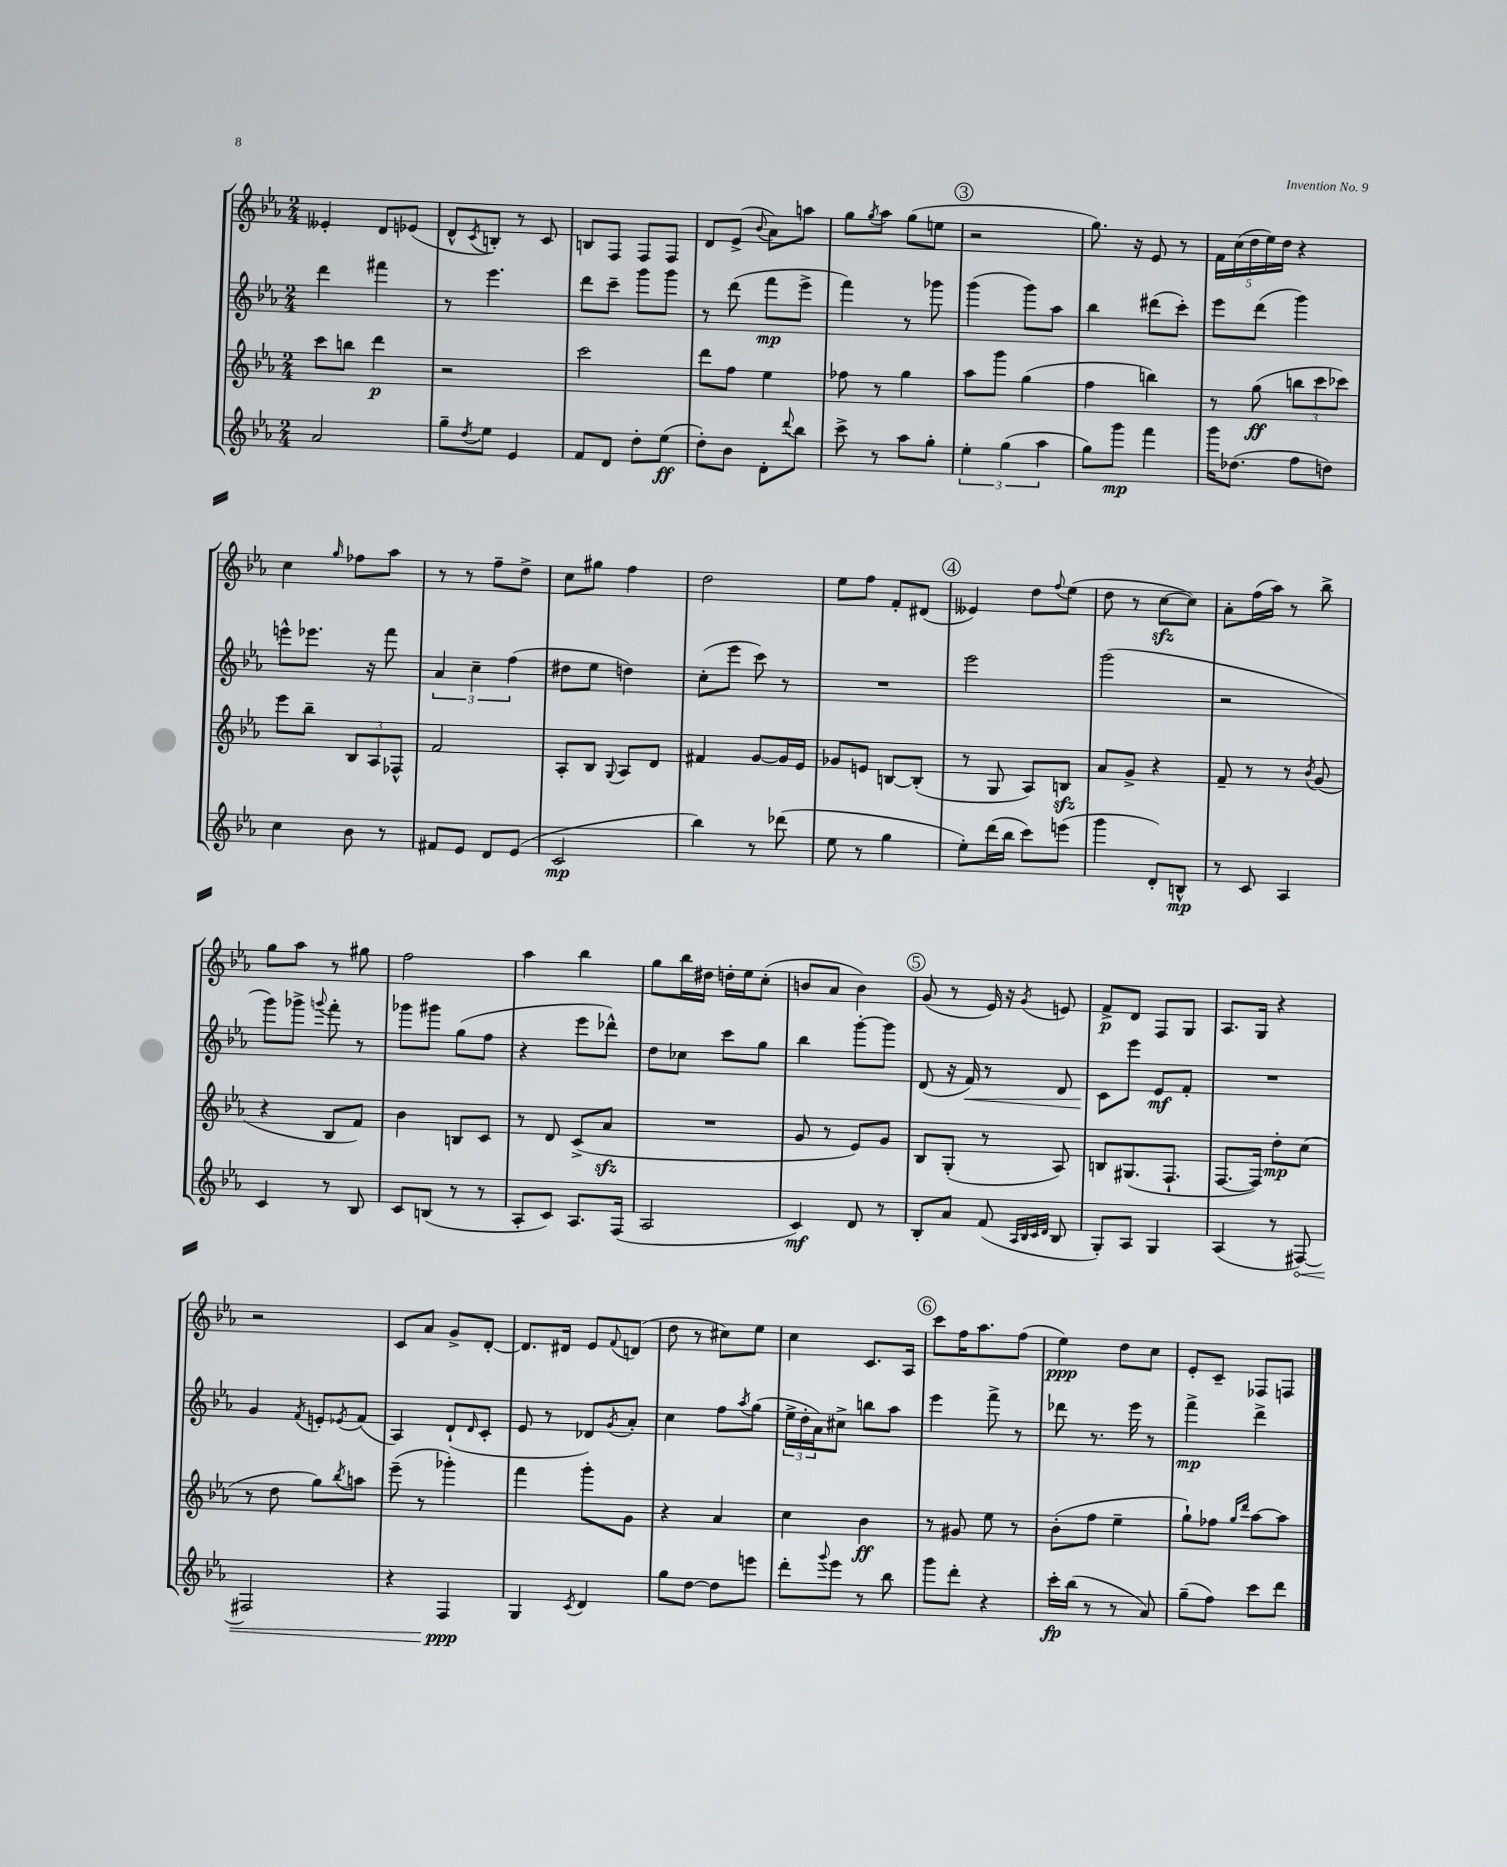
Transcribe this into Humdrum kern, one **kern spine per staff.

**kern	**kern	**kern	**kern
*staff4	*staff3	*staff2	*staff1
*clefG2	*clefG2	*clefG2	*clefG2
*k[b-e-a-]	*k[b-e-a-]	*k[b-e-a-]	*k[b-e-a-]
*M2/4	*M2/4	*M2/4	*M2/4
2a-	8ccc	4ddd	4e--'
.	8bb	.	.
.	4ddd	4fff#	8d
.	.	.	(8e-
=	=	=	=
8gg~	2r	8r	8d^^
8qdd	.	.	8qc
8ee-	.	4.eee-	8B')
4e-	.	.	8r
.	.	.	8c
=	=	=	=
8f	2ccc	8ddd	8B
8d	.	8ccc~	8F
8dd'	.	8ggg	8F
(8ee-	.	8ggg	8F
=	=	=	=
8dd')	8ddd	8r	8d
8b-	8ff	(8ddd	(8e-^
.	.	.	8qqb-
8d'	4ee-	8fff	8a-)
8qqddd	.	.	.
8bb-	.	8eee-^	8aa
=	=	=	=
8ccc^	8ff-	4fff)	8gg
.	.	.	8qgg
8r	8r	.	8aa-
8aa-	4gg	8r	(8gg
8gg'	.	8ggg-	8ee
=	=	=	=
6ee-'	8aa-	(4ggg	2r
.	8ggg	.	.
(6gg	.	.	.
.	(4gg	8ggg)	.
6aa-	.	.	.
.	.	8aa-	.
=	=	=	=
8gg)	4ff	4bb-	8.gg)
8ggg	.	.	.
.	.	.	16r
4fff	4bb)	(8ddd#	8e-
.	.	8ccc')	8r
=	=	=	=
16ggg	8r	8eee-	20f
.	.	.	(20cc
(8.dd-	.	.	.
.	.	.	20dd
.	(8gg	(8ddd	.
.	.	.	20ee-)
.	.	.	20dd
8ff	12bb	4ggg)	4r
.	12ccc	.	.
8dd)	.	.	.
.	12ccc-)	.	.
=	=	=	=
4cc	8eee-	8eee^^	4cc
.	8bb-~	8.eee-	.
.	.	.	16qqgg
8b-	12B-	.	8ff-
.	.	16r	.
.	12A-	.	.
8r	.	8fff	8aa-
.	12F-^^	.	.
=	=	=	=
8f#	2f	6a-	8r
8e-	.	.	8r
.	.	6cc~	.
8d	.	.	8ff~
.	.	(6ff	.
(8e-	.	.	8dd^
=	=	=	=
2c	8A-'	8dd#	8cc
.	8B-	8ee-	8gg#
.	8qqG	.	.
.	8A-	4dd)	4ff
.	8d	.	.
=	=	=	=
4bb-)	4f#	(8cc'	2dd
.	.	8eee-	.
8r	[8g	8ccc)	.
(8ddd-	16g]	8r	.
.	16e-	.	.
=	=	=	=
8ee-	8g-	2r	8ee-
8r	8e	.	8ff
4gg	[8B	.	8f'
.	(8B']	.	(8d#
=	=	=	=
8ee-')	8r	2eee-	4e--)
(16ddd	8G	.	.
16bb-	.	.	.
8ccc)	8A-)	.	8dd
.	.	.	8qqff
(8eee	8B	.	(8ee-
=	=	=	=
4ggg	8a-	(2ggg	8dd
.	8g^	.	8r
8d')	4r	.	[8cc
8B^^	.	.	8cc])
=	=	=	=
8r	8f~	2r	8a-'
8c	8r	.	(16ff
.	.	.	16aa-)
4A-	8r	.	8r
.	8qb-	.	.
.	(8g	.	8bb-^
=	=	=	=
4c	4r	8ggg)	8gg
.	.	8ggg-^	8aa-
.	.	8qqggg	.
8r	8B-	8fff'	8r
8B-	8f)	8r	8gg#
=	=	=	=
8c	4b-	8ggg-	2ff
(8B	.	8ggg#	.
8r	8B	(8gg	.
8r	8c	8ff	.
=	=	=	=
8A-'	8r	4r	4aa-
8c)	8d	.	.
8.A-	(8c^	8eee-	4bb-
.	8a-	8ddd-^^)	.
(16F	.	.	.
=	=	=	=
2A-	2r	8dd	8gg
.	.	8cc-	16bb-
.	.	.	16dd#
.	.	8ccc	16dd'
.	.	.	16ee-
.	.	8gg	(8cc'
=	=	=	=
4c)	8g	4bb-	8b
.	8r	.	8a-
8d	8e-)	[8ggg'	4b)
8r	8g	8ggg]	.
=	=	=	=
8B-'	8B-	(8d	(8g
8a-	(8G'	16r	8r
.	.	16f)	.
(8f	8r	8r	16e-)
.	.	.	16r
32qqA-	.	.	.
32qqB-	.	.	.
32qqc	.	.	.
32qqd	.	.	8qg
8B-	8A-)	8d	8e
=	=	=	=
8G')	8B	8c	8f^
8A-	(8.G#	8eee-	8d
4G	.	8e-	8F
.	8.F`	.	.
.	.	8f'	8G
=	=	=	=
(4A-	[8.F	2r	8.A-
.	16F])	.	16G
8r	8dd'	.	4r
[8F#)	(8cc	.	.
=	=	=	=
2F#]	8r	4g	2r
.	8dd	.	.
.	.	8qf	.
.	8gg)	8e'	.
.	8qbb-	8qe-	.
.	8aa	(8f	.
=	=	=	=
4r	(8eee-~	4A-)	8c
.	8r	.	8a-
4F	4ggg-')	(8d`	8g^
.	.	16qqd	.
.	.	8c'	[8d'
=	=	=	=
4G	4fff	8e-	8.d]
.	.	8r	.
.	.	.	16d#
8qc	.	.	.
4d	8ggg'	8d-)	8e-
.	.	8qg	8qqf
.	8g	8a-'	(8d
=	=	=	=
8gg	4r	4cc	8dd
[8dd	.	.	8r
8dd]	4a-	8ff	8cc#)
.	.	8qaa-	.
8eee	.	(8gg	8ee-
=	=	=	=
8ddd'	4cc	24ee-^	4cc
.	.	24dd'	.
.	.	24a-)	.
8qqggg	.	.	.
8eee-	.	8cc#^	.
8r	4b-	8bb	8.c
8bb-	.	8aa-	.
.	.	.	16A-
=	=	=	=
8ggg	8r	4eee-	8ccc
8ddd'	8g#	.	16ff
.	.	.	8.aa-
4r	8ee-	8fff^	.
.	8r	8r	(8ff
=	=	=	=
16ccc'	(8b-'	8ddd-	4ee-)
(16bb-	.	.	.
8r	8ff	8.r	.
8r	4ee-~	.	8dd
.	.	16eee-	.
8a-)	.	8r	8cc
=	=	=	=
(8gg~	8gg`)	4fff^	8e-'
8ff)	8ff-	.	8c~
.	16qqgg	.	.
.	16qqddd	.	.
8ccc	[8aa-	4ddd^	8F-
8ddd	8aa-]	.	8F
==	==	==	==
*-	*-	*-	*-
